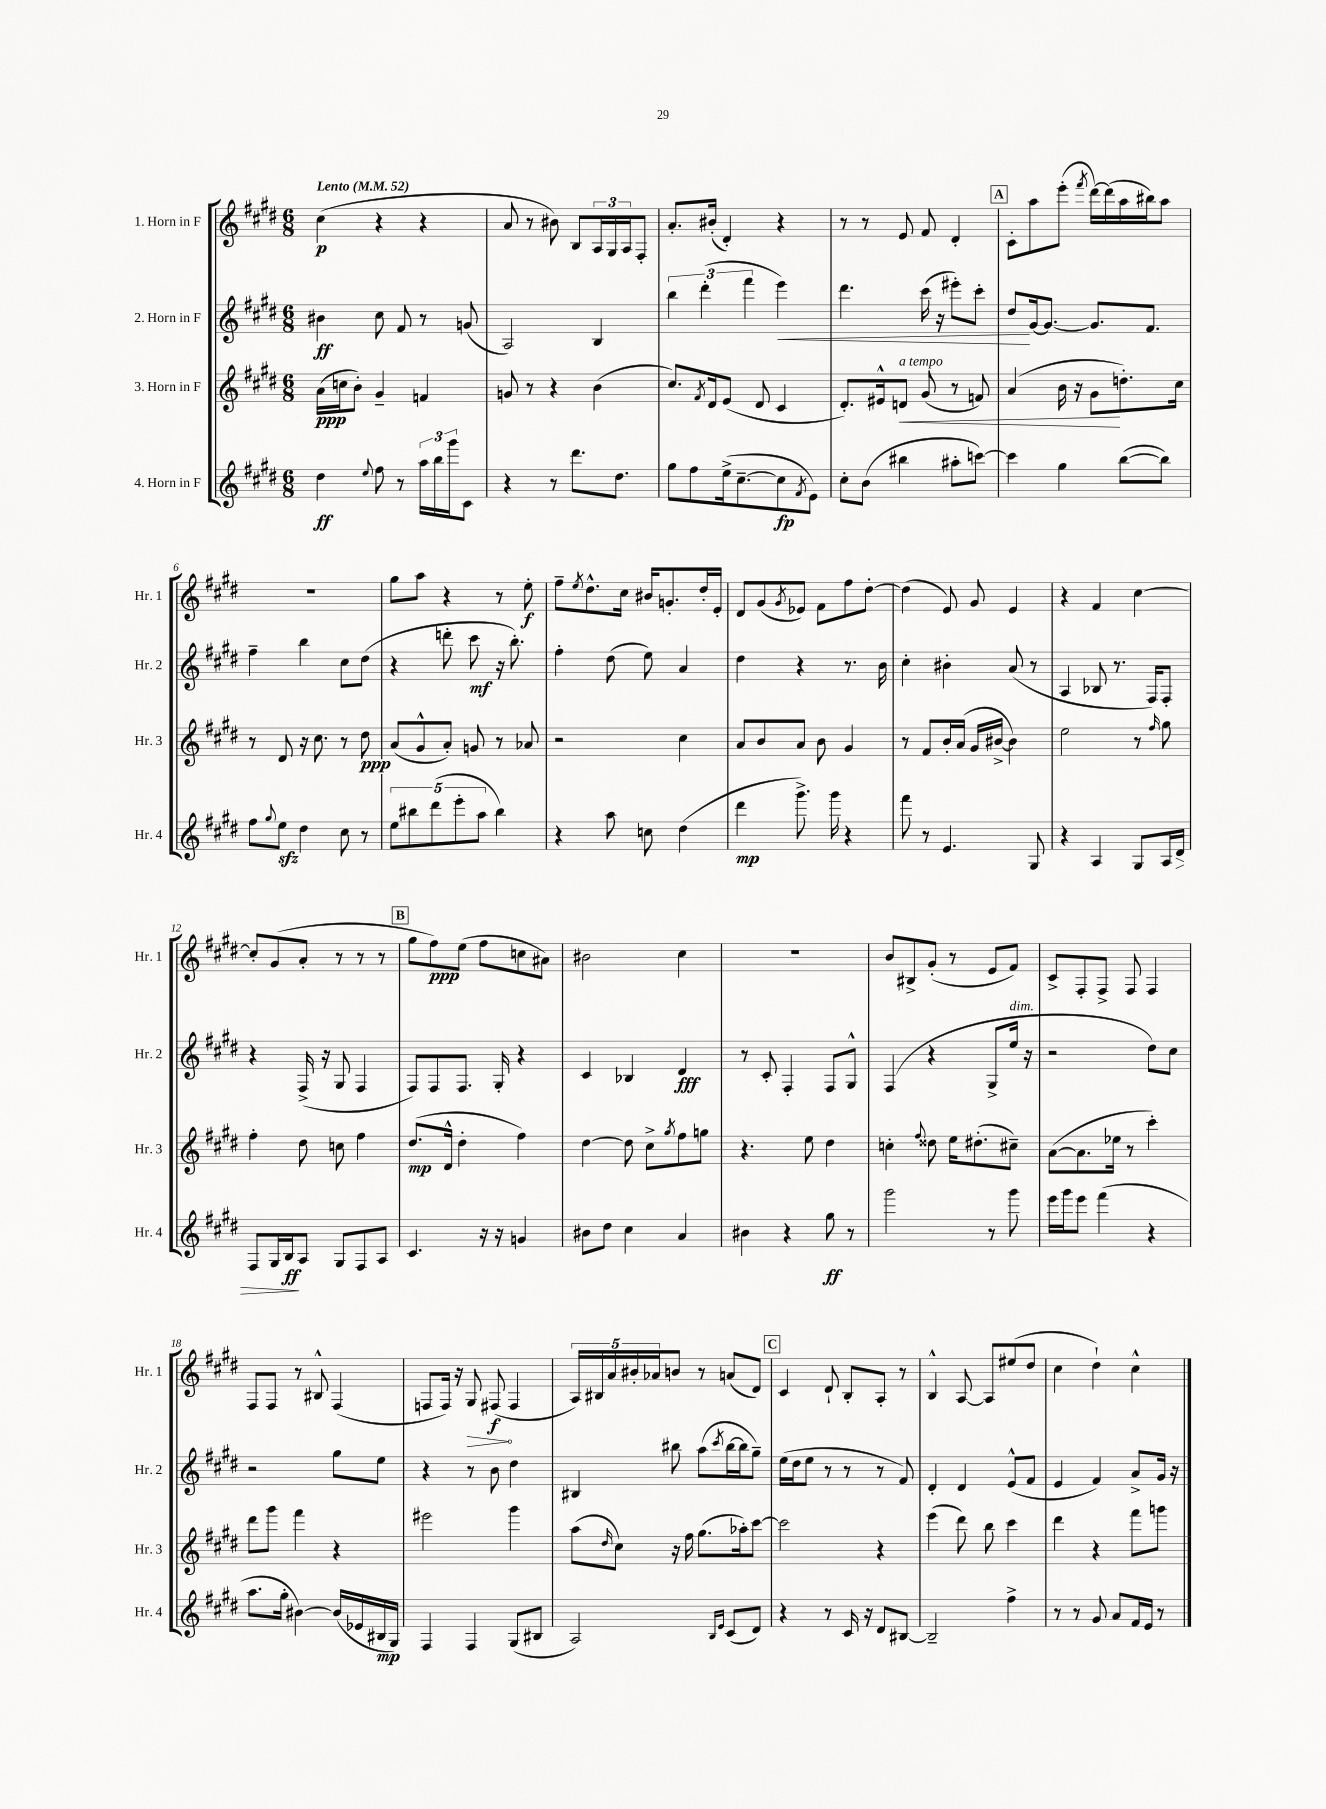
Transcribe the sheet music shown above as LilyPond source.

<<
\new StaffGroup <<
\new Staff = "s0" \with { instrumentName = "1. Horn in F" shortInstrumentName = "Hr. 1" } {
    \clef treble \key e \major \numericTimeSignature \time 6/8 \tempo "Lento" 4 = 52
    cis''4\p( r4 r4 |
    a'8 r8 bis'8) b8 \tuplet 3/2 { a16 gis16 a16 } fis8-. |
    a'8.-. bis'16-.( dis'4-.) r4 |
    r8 r8 e'8 fis'8 dis'4-. |
    \mark \markup { \box "A" } cis'8-. a''8 e'''8-.( \acciaccatura { fis'''8 } dis'''16~) dis'''16( a''16 bis''16) a''8 |
    R2. |
    gis''8 a''8 r4 r8 e''8-.\f |
    fis''8-- \acciaccatura { e''8 } dis''8.-^ cis''16 bis'16 g'8.-. dis''16-. e'16-. |
    dis'8 gis'8( \acciaccatura { gis'8 } ees'8) fis'8 fis''8 dis''8~-. |
    dis''4( e'8) gis'8 e'4 |
    r4 fis'4 cis''4~ |
    cis''8-. gis'8( a'8-. r8 r8 r8 |
    \mark \markup { \box "B" } gis''8 fis''8\ppp) e''8( fis''8 c''8 ais'8) |
    bis'2 cis''4 |
    R2. |
    b'8 bis8-> gis'8-.( r8 e'8 fis'8) |
    cis'8-> fis8-. fis8-> fis8 fis4 |
    fis8 fis8 r8 bis8-^ fis4( |
    f8 f16) r16 \once \override Hairpin.circled-tip = ##t gis8\> fis8\f\!( fis4 |
    \tuplet 5/4 { a16) bis16 a'16 bis'16-. aes'16 } b'8 r8 a'8( dis'8) |
    \mark \markup { \box "C" } cis'4 dis'8-! b8-. a8-. r8 |
    b4-^ a8~ a8 eis''8( dis''8 |
    cis''4 dis''4-!) cis''4-^ \bar "|." |
}
\new Staff = "s1" \with { instrumentName = "2. Horn in F" shortInstrumentName = "Hr. 2" } {
    \clef treble \key e \major \numericTimeSignature \time 6/8
    bis'4\ff cis''8 fis'8 r8 g'8( |
    a2) b4 |
    \tuplet 3/2 { b''4 dis'''4-.( fis'''4 } e'''4\<) |
    dis'''4. cis'''16( r16 eis'''8-.) cis'''8-. |
    \mark \markup { \box "A" } dis''8\! gis'16~ gis'8.~ gis'8. fis'8. |
    fis''4-- b''4 cis''8 dis''8( |
    r4 d'''8-. cis'''8\mf r16 b''8.-.) |
    fis''4-. dis''8( e''8) a'4 |
    dis''4 r4 r8. b'16 |
    cis''4-. bis'4-. a'8( r8 |
    a4 bes8 r8. fis16) fis8-. |
    r4 fis16->( r16 gis8 fis4 |
    \mark \markup { \box "B" } fis8) fis8 fis8. gis16-. r4 |
    cis'4 bes4 dis'4\fff |
    r8 cis'8-. fis4-. fis8 gis8-^ |
    fis4( r4 gis8-> e''16^\markup { \italic "dim." } r16 |
    r2 dis''8) cis''8 |
    r2 gis''8 e''8 |
    r4 r8 b'8 dis''4 |
    bis4 bis''8 a''8( \acciaccatura { cis'''8 } bis''16~ bis''16 gis''8--) |
    \mark \markup { \box "C" } e''16( dis''16 e''8 r8 r8 r8 fis'8) |
    dis'4-. dis'4 e'8-^( fis'8 |
    e'4 fis'4) a'8-> gis'16 r16 \bar "|." |
}
\new Staff = "s2" \with { instrumentName = "3. Horn in F" shortInstrumentName = "Hr. 3" } {
    \clef treble \key e \major \numericTimeSignature \time 6/8
    a'16\ppp( c''16 b'8-.) gis'4-- f'4 |
    g'8 r8 r4 b'4( |
    cis''8.) \acciaccatura { fis'8 } dis'16 e'8( dis'8 cis'4 |
    dis'8.-.) eis'16-^ d'8\<^\markup { \italic "a tempo" } gis'8( r8 f'8) |
    \mark \markup { \box "A" } a'4( b'16 r16 gis'8\! d''8.-.) cis''16 |
    r8 dis'8 r16 cis''8. r8 dis''8\ppp |
    a'8( gis'8-^ a'8-.) g'8 r8 aes'8 |
    r2 cis''4 |
    a'8 b'8 a'8 b'8 gis'4 |
    r8 fis'8 b'16-. a'16( gis'16 bis'16~-> bis'4) |
    e''2 r8 \grace { fis''16 } gis''8 |
    fis''4-. dis''8 c''8 fis''4 |
    \mark \markup { \box "B" } dis''8.\mp( dis'16-^ dis''4-. fis''4) |
    dis''4~ dis''8 cis''8-> \acciaccatura { gis''8 } fis''8 g''8 |
    r4. e''8 dis''4 |
    c''4-. \appoggiatura { fis''8 } disis''8 e''16 dis''8.-.( cis''8--) |
    a'8~( a'8. ees''16 r8 cis'''4-.) |
    dis'''8 gis'''8 fis'''4 r4 |
    eis'''2 gis'''4 |
    a''8( \grace { dis''16 } cis''8) r16 fis''16 gis''8.( aes''16-.) cis'''8~ |
    \mark \markup { \box "C" } cis'''2 r4 |
    e'''4( dis'''8) b''8 cis'''4 |
    dis'''4 r4 fis'''8 g'''8 \bar "|." |
}
\new Staff = "s3" \with { instrumentName = "4. Horn in F" shortInstrumentName = "Hr. 4" } {
    \clef treble \key e \major \numericTimeSignature \time 6/8
    dis''4\ff \appoggiatura { e''8 } fis''8 r8 \tuplet 3/2 { a''16 b''16 gis'''16 } cis'8 |
    r4 r8 dis'''8. dis''8. |
    gis''8 fis''8 e''16->( cis''8.~-- cis''8\fp \acciaccatura { fis'8 } e'8) |
    cis''8-. b'8( bis''4 ais''8-. c'''8~) |
    \mark \markup { \box "A" } c'''4 gis''4 b''8~( b''8) |
    fis''8 \appoggiatura { gis''8 } e''8\sfz dis''4 cis''8 r8 |
    \tuplet 5/4 { e''8 bis''8 dis'''8( e'''8-. a''8 } bis''4) |
    r4 a''8 c''8 dis''4( |
    dis'''4\mp gis'''8.->) gis'''16 r4 |
    fis'''8 r8 e'4. gis8 |
    r4 a4 gis8 a16 dis'16\> |
    fis8 gis16 b16\ff\! a8 gis8 fis8 a8 |
    \mark \markup { \box "B" } cis'4. r16 r16 g'4 |
    bis'8 dis''8 cis''4 a'4 |
    bis'4 r4 gis''8\ff r8 |
    gis'''2 r8 gis'''8 |
    e'''16 gis'''16 e'''8 fis'''4( r4 |
    a''8. gis''16-. bis'4~) bis'16( ees'16 bis16\mp gis16) |
    fis4 fis4 gis8( bis8 |
    a2) \grace { b16 e'16 } cis'8( dis'8) |
    \mark \markup { \box "C" } r4 r8 cis'16 r16 dis'8 bis8~ |
    bis2-- fis''4-> |
    r8 r8 gis'8 a'8 fis'16 e'16 r8 \bar "|." |
}
>>
>>
